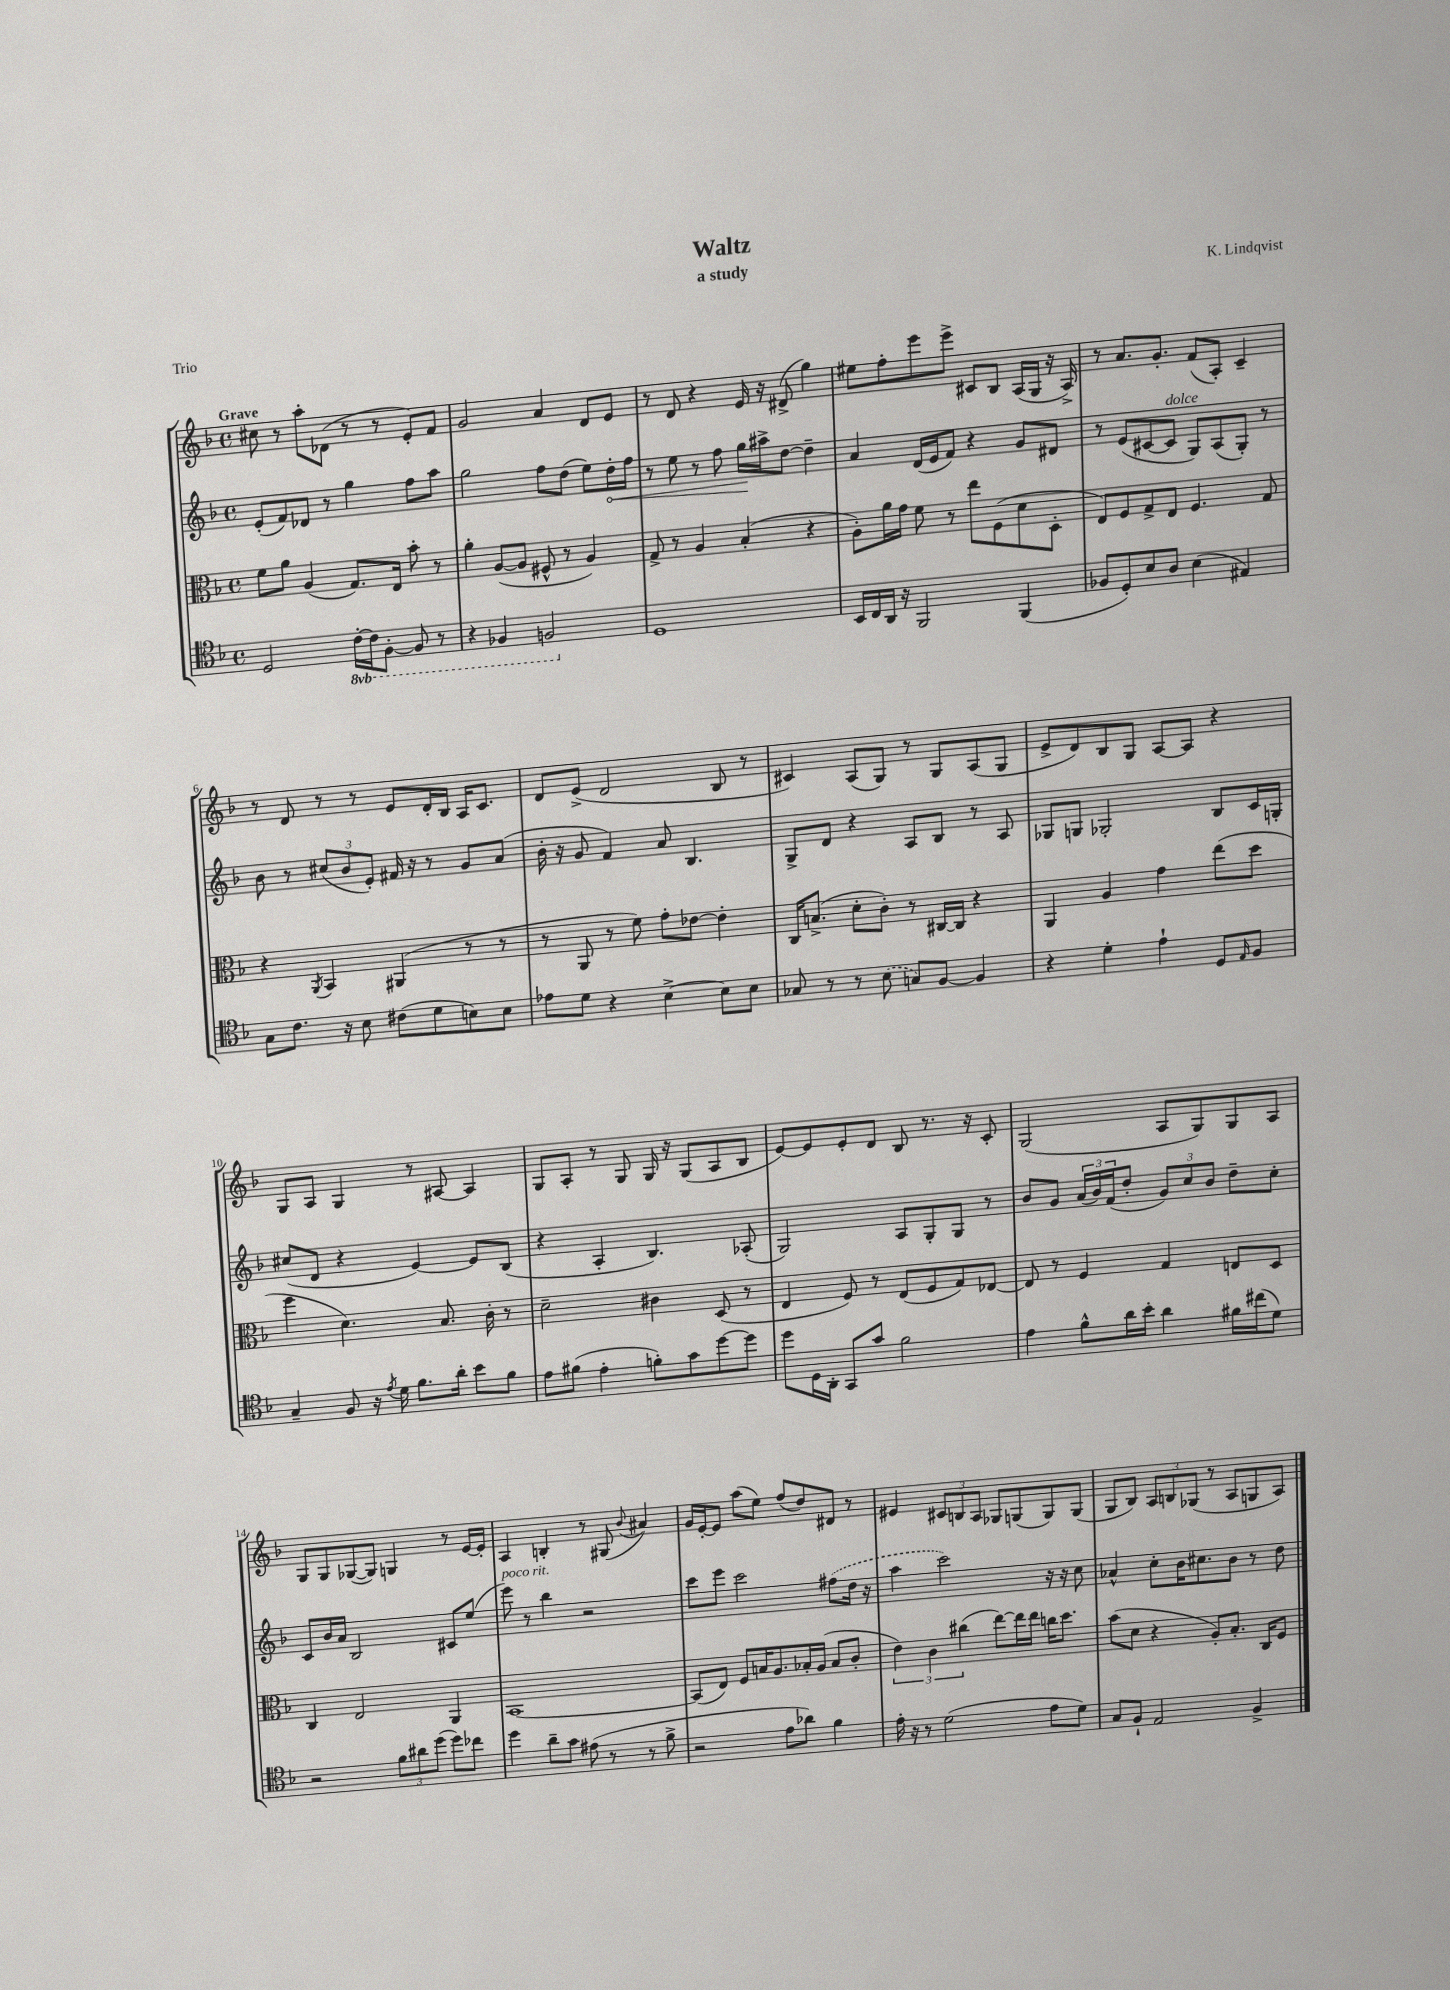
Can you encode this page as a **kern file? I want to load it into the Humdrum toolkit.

**kern	**kern	**kern	**dynam	**kern
*part4	*part3	*part2	*part2	*part1
*staff4	*staff3	*staff2	*staff2	*staff1
*clefC4	*clefC3	*clefG2	*	*clefG2
*k[b-]	*k[b-]	*k[b-]	*	*k[b-]
*M4/4	*M4/4	*M4/4	*	*M4/4
*met(c)	*met(c)	*met(c)	*	*met(c)
=1	=1	=1	=1	=1
!	!	!	!	!LO:TX:a:B:t=Grave
2D/	8f\L	(8e'/L	.	8cc#X\
.	8a\J	8f/)	.	8r
.	(4A/	8d-X/J	.	8aa'\L
.	.	8r	.	(8d-X\J
*8ba	*	*	*	*
[16C'\LL	8.G/L)	4gg\	.	8r
16C\J]	.	.	.	.
[8FF'\J	.	.	.	8r
.	16E/Jk	.	.	.
8FF/]	8b-'\	8ff\L	.	8e'/L)
8r	8r	8aa\J	.	8f/J
=2	=2	=2	=2	=2
4r	4a'\	2gg\	.	2g/
4FF-X/	([8A/L	.	.	.
.	8A/J]	.	.	.
2FFn/	8F#X^^/	8ff\L	.	4a/
.	8r	(8dd\J	.	.
.	4A/)	8ee\L)	.	8d/L
!	!	!	!LO:HP:b	!
.	.	16dd'\L	<	8e/J
.	.	16ff\JJ	.	.
=3	=3	=3	=3	=3
*X8ba	*	*	*	*
1D	8G^/	8r	.	8r
.	8r	8ee\	.	8d/
.	4A/	8r	.	4r
.	.	8ff\	.	.
.	(4B-'/	16gg\LL	.	16e/
.	.	16aa#X^\J	[	16r
.	.	[8dd\J	.	(8d#X^/
.	4r	4dd~\]	.	4gg\)
=4	=4	=4	=4	=4
16BB-/LL	8A'\L)	4a/	.	8ee#X\L
16C/	.	.	.	.
16AA/JJ	16a\L	.	.	8ff'\
16r	16g\JJ	.	.	.
2FF/	8f\	(16d/LL	.	8eee\
.	.	16e/J	.	.
.	8r	8f/J)	.	8eee^\J
.	8ee\L	4r	.	8c#X/L
.	(8F\	.	.	8B-/J
(4FF/	8d\	8g/L	.	(16A/LL
.	.	.	.	16G/JJ
.	8D'\J	8d#X/J	.	16r
.	.	.	.	16A^/)
=5	=5	=5	=5	=5
8F-X/L	8E/L)	8r	.	8r
8D'/)	8F/	(8e/L	.	8.a/L
8B-/	8G^/	[8c#X/	.	.
.	.	.	.	8.g'/J
!	!	!LO:TX:a:i:t=dolce	!	!
8A/J	8E/J	8c#/J]	.	.
(4B-\	4.F/	8G/L)	.	(8f/L
.	.	(8A/	.	8A'/J)
4E#X/)	.	8G'/J)	.	4c~/
.	8G/	8r	.	.
!!LO:LB:g=z
=6	=6	=6	=6	=6
8G\L	4r	8b-\	.	8r
8.c\J	.	8r	.	8d/
.	8qAA/	.	.	.
.	4BB-/	(12cc#X/L	.	8r
16r	.	.	.	.
.	.	12b-/	.	.
8B-\	.	.	.	8r
.	.	12e'/J)	.	.
(8c#X\L	(4AA#X/	16f#X/	.	8e/L
.	.	16r	.	.
8d\	.	8r	.	16d'/L
.	.	.	.	16B-/JJ
8Bn\)	8r	8g/L	.	16A/KL
.	.	.	.	8.c/J
8B\J	8r	(8a/J	.	.
=7	=7	=7	=7	=7
8e-X\L	8r	16b-'\	.	8d/L
.	.	16r	.	.
8d\J	8AA/	8g/	.	(8e^/J
4r	8r	4f/)	.	2d/
.	8f\)	.	.	.
[4B-^\	8g'\L	8a/	.	.
.	[8e-X\J	4.B-/	.	.
8B-\L]	4e-'\]	.	.	8B-/
8B-\J	.	.	.	8r
=8	=8	=8	=8	=8
8G-X/	16C/KL	8G^/L	.	4c#X/)
.	(8.Bn^/J	.	.	.
8r	.	8d/J	.	.
8r	8d'\L	4r	.	(8A/L
(8B-\	8c'\J)	.	.	8G/J)
8Gn/L)	8r	8A/L	.	8r
[8F/J	[16C#X/LL	8B-/J	.	8G/L
.	16C#/JJ]	.	.	.
4F/]	4r	8r	.	(8A/
.	.	8A/	.	8G/J
=9	=9	=9	=9	=9
4r	4AA/	8G-X/L	.	8e^/L
.	.	8Gn/J	.	8d/)
4d'\	4A/	2G-X'/	.	8B-/
.	.	.	.	8G/J
4e`\	4g\	.	.	[8A/L
.	.	.	.	8A/J]
8D/L	(8ee\L	8B-/L	.	4r
16qqE/	.	.	.	.
8F/J	8dd\J	16c/L	.	.
.	.	16Gn'/JJ	.	.
!!LO:LB:g=z
=10	=10	=10	=10	=10
4G~/	4ff\	(8cc#X/L	.	8G/L
.	.	8d/J	.	8A/J
8F/	4.d\)	4r	.	4G/
16r	.	.	.	.
8qe/	.	.	.	.
16d\	.	.	.	.
8.f\L	.	[4e/)	.	8r
.	8.B-/	.	.	[8A#X/
16a'\Jk	.	.	.	.
8b-\L	.	8e/L]	.	4A#/]
.	16c'\	.	.	.
8f\J	8r	(8B-/J	.	.
=11	=11	=11	=11	=11
8e\L	2d~\	4r	.	8G/L
(8f#X\J	.	.	.	8A'/J
4e'\	.	4A'/	.	8r
.	.	.	.	8G/
8fn'\L)	4c#X\	4.B-/)	.	16G/
.	.	.	.	16r
8g\	.	.	.	(8G/L
[8dd\	(8D/	.	.	8A/
8dd\J]	8r	(8A-X'/	.	8B-/J
=12	=12	=12	=12	=12
8dd\L	4E/	2G/)	.	[8e/L)
16D\L	.	.	.	8e/]
16AA'\JJ	.	.	.	.
8GG/L	8F/)	.	.	8e'/
8g/J	8r	.	.	8d/J
2f\	(8E/L	8A/L	.	8B-/
.	8F/	8G'/	.	8.r
.	8G/)	8G/J	.	.
.	.	.	.	16r
.	[8E-X/J	8r	.	8c'/
=13	=13	=13	=13	=13
4e\	8E-/]	8b-/L	.	(2G/
.	8r	8g/J	.	.
8f^^\L	4F/	(24a/LL	.	.
.	.	24b-/)	.	.
.	.	(24f/J	.	.
16a\L	.	8dd'/J	.	.
16b-'\JJ	.	.	.	.
4a\	4G/	12g/L)	.	8A/L
.	.	12cc/	.	.
.	.	.	.	8G/)
.	.	12b-/J	.	.
16f#X\LL	8En/L	8dd~\L	.	8G/
(16cc#X\J	.	.	.	.
8d\J)	8D/J	8cc'\J	.	8A/J
!!LO:LB:g=z
=14	=14	=14	=14	=14
2r	4C/	8c/L	.	8G/L
.	.	16b-/L	.	8G/
.	.	16a/JJ	.	.
.	2E/	2B-/	.	([8G-X/
.	.	.	.	8G-/J])
12f\L	.	.	.	4Gn/
12a#X\	.	.	.	.
(12dd\J	.	.	.	.
8dd\L)	4AA/	8c#X/L	.	8r
8cc-X\J	.	(8ee/J	.	[16e/LL
.	.	.	.	16e'/JJ]
=15	=15	=15	=15	=15
!	!	!LO:TX:a:i:t=poco rit.	!	!
4dd\	[1BB-	8eee\)	.	4A/
.	.	8r	.	.
8a~\L	.	4bb-\	.	4Bn'/
8g\J	.	.	.	.
(8e#X\	.	2r	.	8r
8r	.	.	.	(8G#X/
.	.	.	.	8qqb-/
8r	.	.	.	4a#X/)
8f^\	.	.	.	.
=16	=16	=16	=16	=16
2r	(8BB-/L]	8ccc\L	.	16g/LL
.	.	.	.	[16e'/J
.	8E/J)	8eee\J	.	8e/J]
.	8F/L	2ccc\	.	(8aa\L
.	16Bn/K	.	.	8ee\J)
.	8.A/	.	.	.
8e\L	.	.	.	(8ff/L
8a-X\J)	16B-X'/L	.	.	8dd/)
.	(16A/JJ	.	.	.
4f\	8B-/L	(8ff#X\L	.	8d#X/J
.	8c'/J	16dd\Jk	.	8r
.	.	16r	.	.
=17	=17	=17	=17	=17
16e'\	6e\)	4aa\	.	4e#X/
16r	.	.	.	.
8r	.	.	.	.
.	6c\	.	.	.
(2d\	.	2ccc\)	.	12c#X/L
.	(6cc#X\	.	.	12Bn/
.	.	.	.	12A/J
.	[8ee\L)	.	.	8G-X/L
.	16ee\L]	.	.	(8Gn/
.	16ee\JJ	.	.	.
8e\L	16ccn\KL	16r	.	8G/)
.	8.dd\J	16r	.	.
8d\J)	.	8cc\	.	(8G/J
=18	=18	=18	=18	=18
8G/L	(8b-\L	4a-X^^/	.	8G/L
8F`/J	8d\J	.	.	8B-/J)
2E/	4r	8cc'\L	.	12A/L
.	.	.	.	12Bn/
.	.	16b-\K	.	.
.	.	.	.	(12G-X/J
.	.	8.cc#X\	.	.
.	8A'/L)	.	.	8r
.	8.B-'/J	8b-\J	.	8A/L
4F^/	.	8r	.	8Gn/
.	16C/KL	.	.	.
.	8F/J	8dd\	.	8A/J)
==	==	==	==	==
*-	*-	*-	*-	*-
